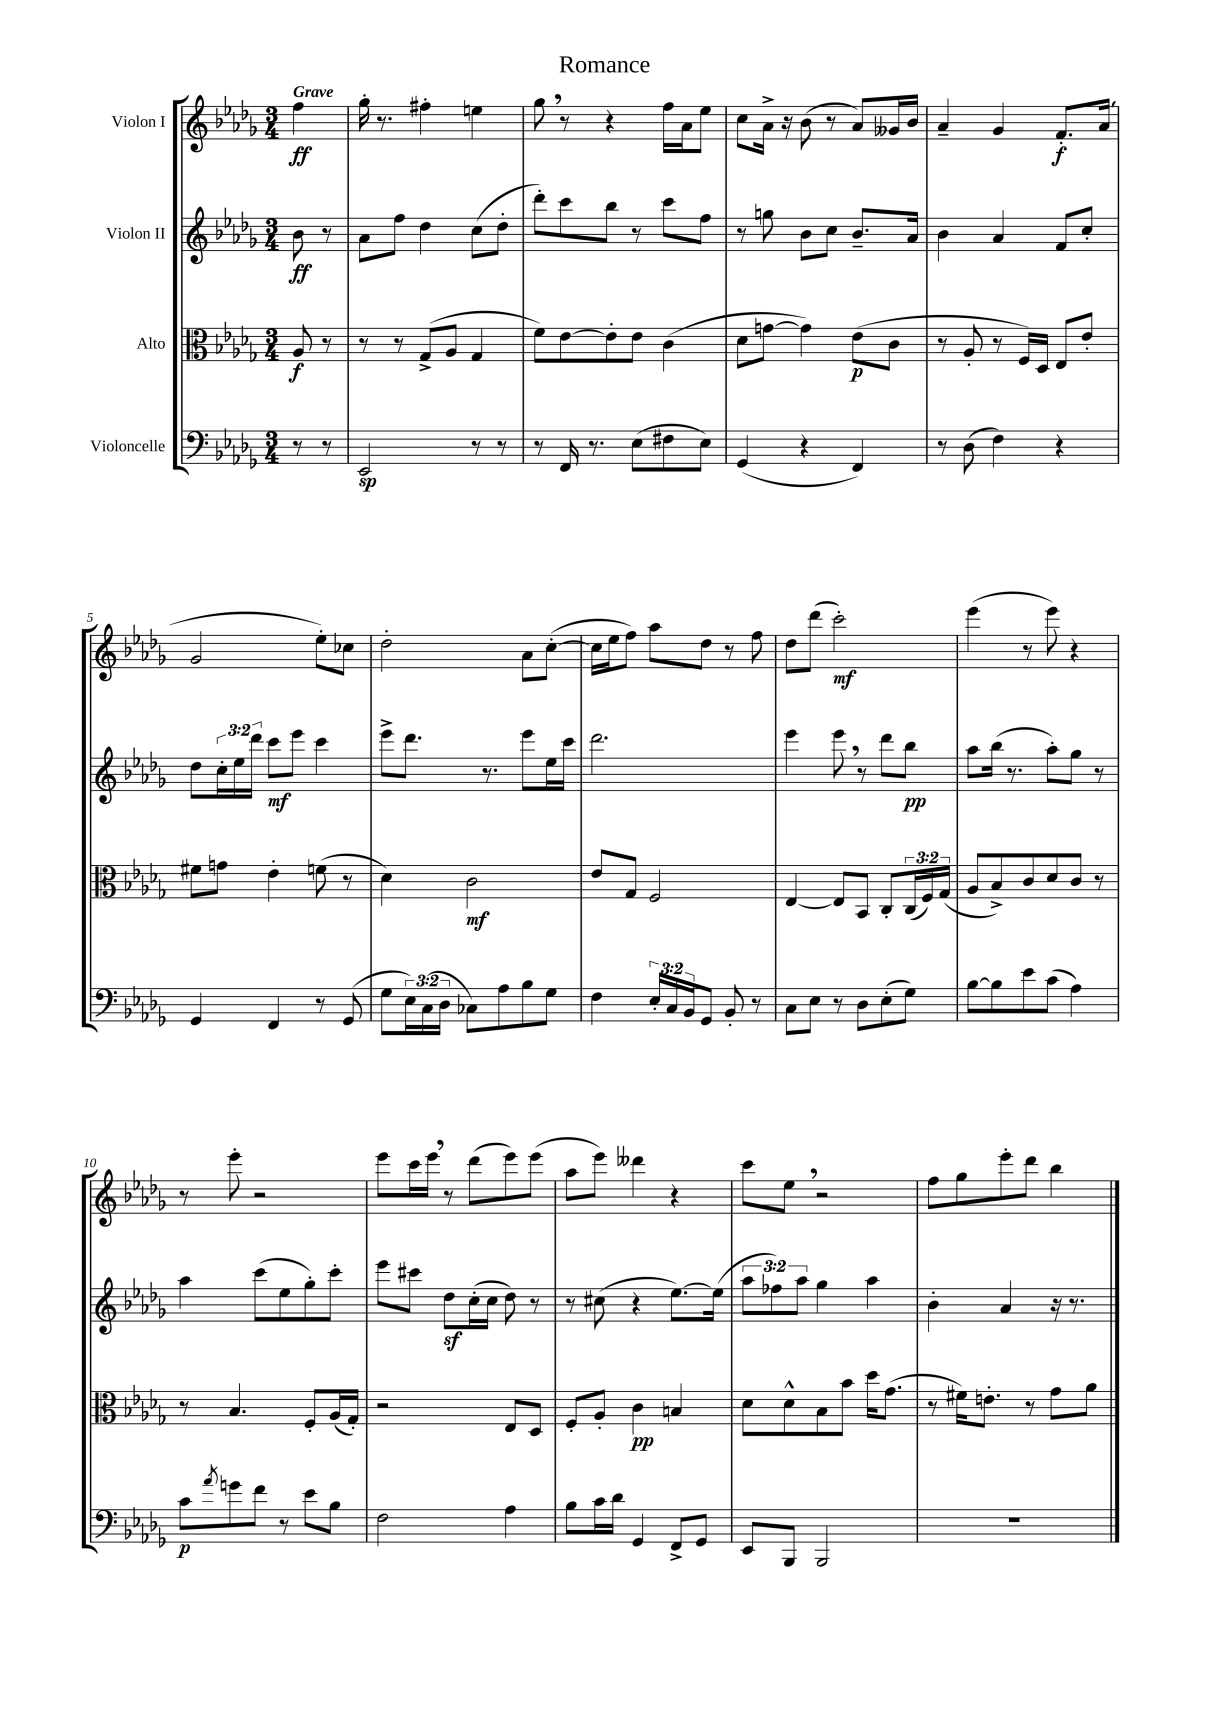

**kern	**dynam	**kern	**dynam	**kern	**dynam	**kern	**dynam
*part4	*part4	*part3	*part3	*part2	*part2	*part1	*part1
*staff4	*staff4	*staff3	*staff3	*staff2	*staff2	*staff1	*staff1
*I"Violoncelle	*	*I"Alto	*	*I"Violon II	*	*I"Violon I	*
*clefF4	*	*clefC3	*	*clefG2	*	*clefG2	*
*k[b-e-a-d-g-]	*	*k[b-e-a-d-g-]	*	*k[b-e-a-d-g-]	*	*k[b-e-a-d-g-]	*
*M3/4	*	*M3/4	*	*M3/4	*	*M3/4	*
=	=	=	=	=	=	=	=
!	!	!	!	!	!	!LO:TX:a:B:t=Grave	!
8r	.	8A-/	f	8b-\	ff	4ff\	ff
8r	.	8r	.	8r	.	.	.
=1	=1	=1	=1	=1	=1	=1	=1
2EE-/	sp	8r	.	8a-\L	.	16gg-'\	.
.	.	.	.	.	.	8.r	.
.	.	8r	.	8ff\J	.	.	.
.	.	(8G-^/L	.	4dd-\	.	4ff#X'\	.
.	.	8A-/J	.	.	.	.	.
8r	.	4G-/	.	(8cc\L	.	4een\	.
8r	.	.	.	8dd-'\J	.	.	.
=2	=2	=2	=2	=2	=2	=2	=2
8r	.	8f\L)	.	8ddd-'\L)	.	8gg-,\	.
16FF/	.	[8e-\	.	8ccc\	.	8r	.
8.r	.	.	.	.	.	.	.
.	.	8e-'\]	.	8bb-\J	.	4r	.
(8E-\L	.	8e-\J	.	8r	.	.	.
8F#X\	.	(4c\	.	8ccc\L	.	16ff\LL	.
.	.	.	.	.	.	16a-\J	.
8E-\J)	.	.	.	8ff\J	.	8ee-\J	.
=3	=3	=3	=3	=3	=3	=3	=3
(4GG-/	.	8d-\L	.	8r	.	8cc\L	.
.	.	[8gn\J	.	8ggn\	.	16a-^\Jk	.
.	.	.	.	.	.	16r	.
4r	.	4g\])	.	8b-\L	.	(8b-\	.
.	.	.	.	8cc\J	.	8r	.
4FF/)	.	(8e-\L	p	8.b-~/L	.	8a-/L)	.
.	.	8c\J	.	.	.	16g--X/L	.
.	.	.	.	16a-/Jk	.	16b-/JJ	.
=4	=4	=4	=4	=4	=4	=4	=4
8r	.	8r	.	4b-\	.	4a-~/	.
(8D-\	.	8A-'/	.	.	.	.	.
4F\)	.	8r	.	4a-/	.	4g-/	.
.	.	16F/LL)	.	.	.	.	.
.	.	16D-/JJ	.	.	.	.	.
4r	.	8E-/L	.	8f/L	.	8.f'/L	f
.	.	8e-'/J	.	8cc'/J	.	.	.
.	.	.	.	.	.	(16a-/Jk	.
!!LO:LB:g=z
=5	=5	=5	=5	=5	=5	=5	=5
4GG-/	.	8f#X\L	.	8dd-\L	.	2g-/	.
.	.	8gn\J	.	24cc'\L	.	.	.
.	.	.	.	24ee-\	.	.	.
.	.	.	.	24ddd-\JJ	.	.	.
4FF/	.	4e-'\	.	8ccc\L	mf	.	.
.	.	.	.	8eee-\J	.	.	.
8r	.	(8fn\	.	4ccc\	.	8ee-'\L)	.
(8GG-/	.	8r	.	.	.	8cc-X\J	.
=6	=6	=6	=6	=6	=6	=6	=6
8G-\L	.	4d-\)	.	8eee-^\L	.	2dd-'\	.
24E-\L)	.	.	.	8.ddd-\J	.	.	.
(24C\	.	.	.	.	.	.	.
24D-\JJ	.	.	.	.	.	.	.
8C-X\L)	.	2c\	mf	.	.	.	.
.	.	.	.	8.r	.	.	.
8A-\	.	.	.	.	.	.	.
8B-\	.	.	.	8eee-\L	.	8a-\L	.
8G-\J	.	.	.	16ee-\L	.	([8cc'\J	.
.	.	.	.	16ccc\JJ	.	.	.
=7	=7	=7	=7	=7	=7	=7	=7
4F\	.	8e-/L	.	2.ddd-\	.	16cc\LL]	.
.	.	.	.	.	.	16ee-\J	.
.	.	8G-/J	.	.	.	8ff\J)	.
24E-'/LL	.	2F/	.	.	.	8aa-\L	.
24C/	.	.	.	.	.	.	.
24BB-/J	.	.	.	.	.	.	.
8GG-/J	.	.	.	.	.	8dd-\J	.
8BB-'/	.	.	.	.	.	8r	.
8r	.	.	.	.	.	8ff\	.
=8	=8	=8	=8	=8	=8	=8	=8
8C\L	.	[4E-/	.	4eee-\	.	8dd-\L	.
8E-\J	.	.	.	.	.	(8ddd-\J	.
8r	.	8E-/L]	.	8eee-,\	.	2ccc'\)	mf
8D-\L	.	8BB-/J	.	8r	.	.	.
(8E-'\	.	8C'/L	.	8ddd-\L	.	.	.
8G-\J)	.	(24C/L	.	8bb-\J	pp	.	.
.	.	24F/)	.	.	.	.	.
.	.	(24G-/JJ	.	.	.	.	.
=9	=9	=9	=9	=9	=9	=9	=9
[8B-\L	.	8A-/L	.	8aa-\L	.	(4eee-\	.
8B-\]	.	8B-^/)	.	(16bb-\Jk	.	.	.
.	.	.	.	8.r	.	.	.
8e-\	.	8c/	.	.	.	8r	.
(8c\J	.	8d-/	.	8aa-'\L)	.	8eee-\)	.
4A-\)	.	8c/J	.	8gg-\J	.	4r	.
.	.	8r	.	8r	.	.	.
!!LO:LB:g=z
=10	=10	=10	=10	=10	=10	=10	=10
8c\L	p	8r	.	4aa-\	.	8r	.
8qa-/	.	.	.	.	.	.	.
8gn\	.	4.B-/	.	.	.	8eee-'\	.
8f\J	.	.	.	(8ccc\L	.	2r	.
8r	.	.	.	8ee-\	.	.	.
8e-\L	.	8F'/L	.	8gg-'\)	.	.	.
8B-\J	.	(16A-/L	.	8ccc'\J	.	.	.
.	.	16G-'/JJ)	.	.	.	.	.
=11	=11	=11	=11	=11	=11	=11	=11
2F\	.	2r	.	8eee-\L	.	8eee-\L	.
.	.	.	.	8ccc#X\J	.	16ccc\L	.
.	.	.	.	.	.	16eee-,\JJ	.
.	.	.	.	8dd-z\L	.	8r	.
.	.	.	.	(16cc'\L	.	(8ddd-\L	.
.	.	.	.	16cc\JJ	.	.	.
4A-\	.	8E-/L	.	8dd-\)	.	8eee-\)	.
.	.	8D-/J	.	8r	.	(8eee-\J	.
=12	=12	=12	=12	=12	=12	=12	=12
8B-\L	.	8F'/L	.	8r	.	8aa-\L	.
16c\L	.	8A-'/J	.	(8cc#X\	.	8eee-\J)	.
16d-\JJ	.	.	.	.	.	.	.
4GG-/	.	4c\	pp	4r	.	4ddd--X\	.
8FF^/L	.	4Bn/	.	[8.ee-\L)	.	4r	.
8GG-/J	.	.	.	.	.	.	.
.	.	.	.	(16ee-\Jk]	.	.	.
=13	=13	=13	=13	=13	=13	=13	=13
8EE-/L	.	8d-\L	.	12aa-\L	.	8ccc\L	.
.	.	.	.	12ff-X\)	.	.	.
8BBB-/J	.	8d-^^\	.	.	.	8ee-,\J	.
.	.	.	.	12aa-\J	.	.	.
2BBB-/	.	8B-\	.	4gg-\	.	2r	.
.	.	8b-\J	.	.	.	.	.
.	.	16dd-\KL	.	4aa-\	.	.	.
.	.	(8.g-\J	.	.	.	.	.
=14	=14	=14	=14	=14	=14	=14	=14
2.r	.	8r	.	4b-'\	.	8ff\L	.
.	.	16f#X\KL)	.	.	.	8gg-\	.
.	.	8.en'\J	.	.	.	.	.
.	.	.	.	4a-/	.	8eee-'\	.
.	.	8r	.	.	.	8ddd-\J	.
.	.	8g-\L	.	16r	.	4bb-\	.
.	.	.	.	8.r	.	.	.
.	.	8a-\J	.	.	.	.	.
==	==	==	==	==	==	==	==
*-	*-	*-	*-	*-	*-	*-	*-
